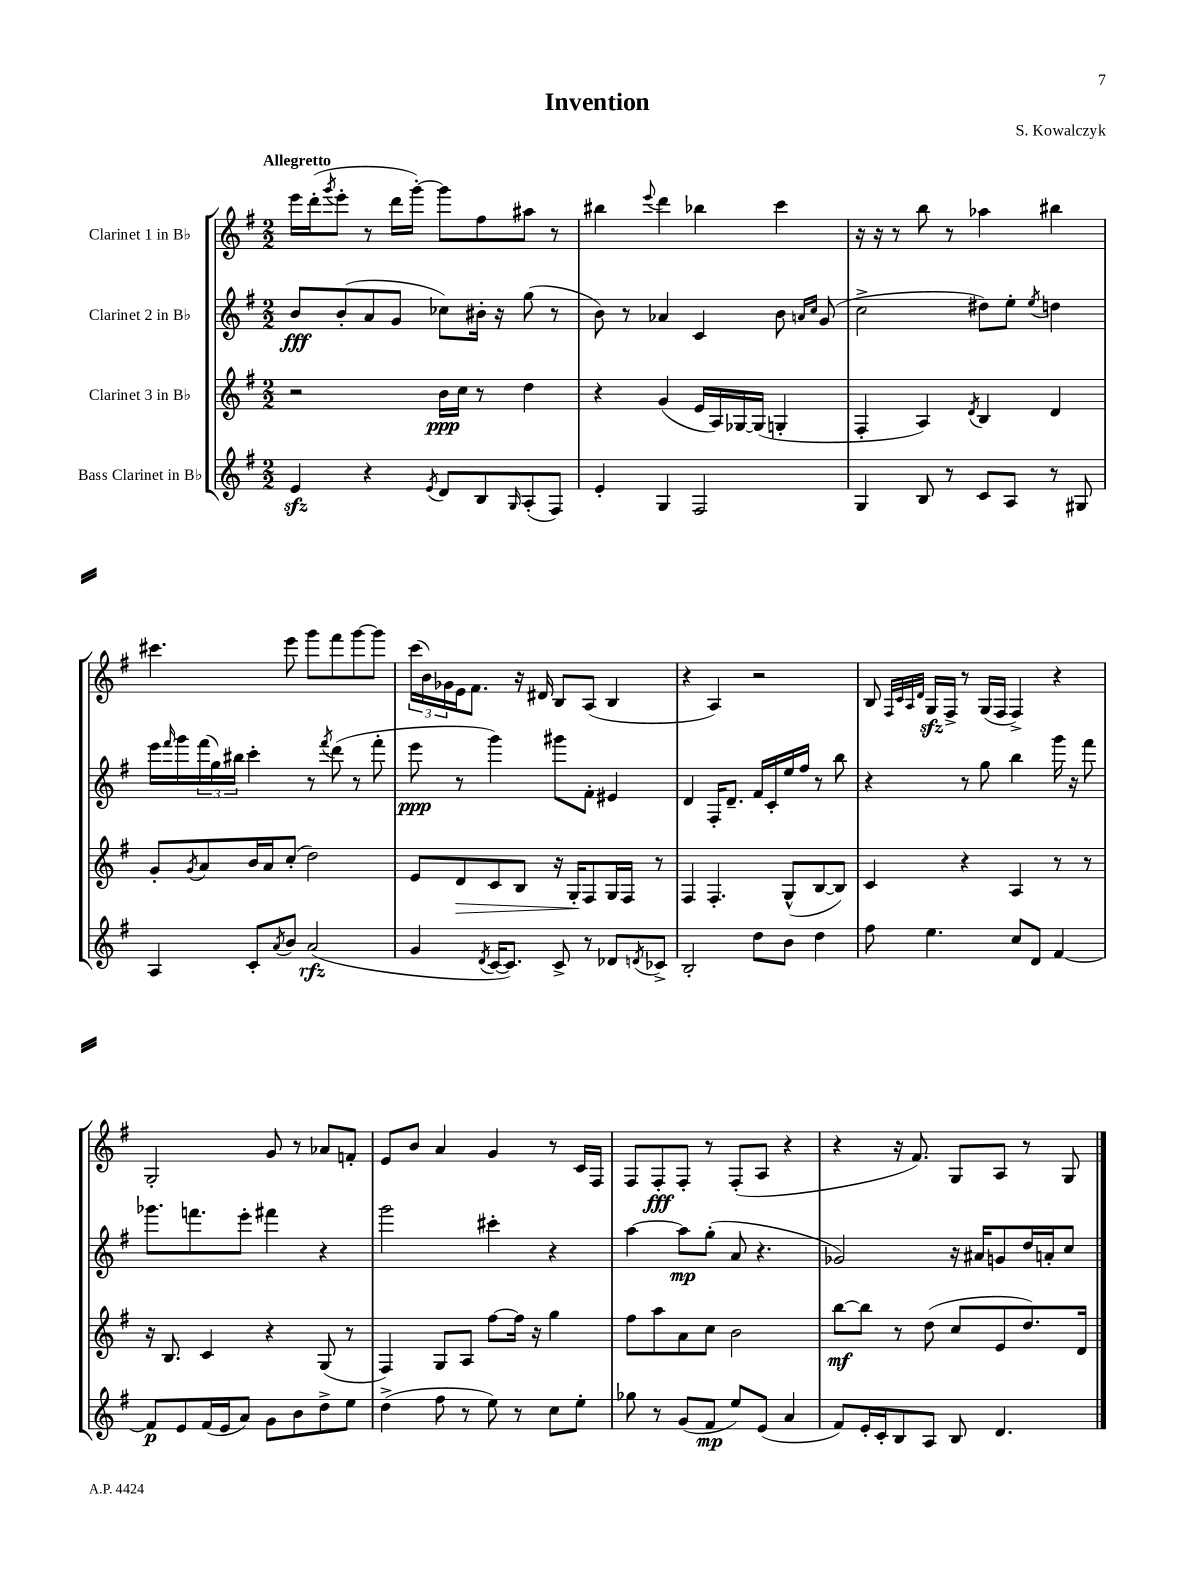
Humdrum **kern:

**kern	**kern	**kern	**kern
*staff4	*staff3	*staff2	*staff1
*clefG2	*clefG2	*clefG2	*clefG2
*k[f#]	*k[f#]	*k[f#]	*k[f#]
*M2/2	*M2/2	*M2/2	*M2/2
4e	2r	8b	16eee
.	.	.	(16ddd'
.	.	.	8qggg
.	.	(8b'	8eee'
4r	.	8a	8r
.	.	8g	16ddd
.	.	.	[16ggg')
8qe	.	.	.
8d	16b	8cc-)	8ggg]
.	16cc	.	.
8B	8r	16b#'	8ff#
.	.	16r	.
16qqG	.	.	.
(8A'	4dd	(8gg	8aa#
8F#)	.	8r	8r
=	=	=	=
4e'	4r	8b)	4bb#
.	.	8r	.
.	.	.	8qqeee
4G	(4g	4a-	4ddd
2F#	16e	4c	4bb-
.	16A)	.	.
.	[16G-	.	.
.	(16G-]	.	.
.	4G'	8b	4ccc
.	.	16qqa	.
.	.	16qqcc	.
.	.	(8g	.
=	=	=	=
4G	4F#'	2cc^	16r
.	.	.	16r
.	.	.	8r
8B	4A)	.	8bb
8r	.	.	8r
.	8qd	.	.
8c	4B	8dd#)	4aa-
8A	.	8ee'	.
.	.	8qee	.
8r	4d	4dd	4bb#
8G#	.	.	.
=	=	=	=
4A	8g'	16eee	4.ccc#
.	.	16qqfff#	.
.	.	16ggg	.
.	8qg	.	.
.	8a	(24fff#	.
.	.	24gg)	.
.	.	24bb#	.
8c'	16b	4ccc'	.
.	16a	.	.
8qa	.	.	.
8b	(8cc'	.	8eee
(2a	2dd)	8r	8ggg
.	.	8qfff#	.
.	.	(8ddd	8fff#
.	.	8r	[8ggg
.	.	8fff#'	8ggg]
=	=	=	=
4g	8e	8eee	(24ccc
.	.	.	24b)
.	.	.	24g-
.	8d	8r	16e
.	.	.	8.f#
8qd	.	.	.
[16c	8c	4ggg)	.
8.c])	.	.	.
.	8B	.	16r
.	.	.	16d#
8c^	16r	8ggg#	8B
.	16G'	.	.
8r	8F#	8f#'	(8A
8d-	16G	4e#	4B
.	16F#	.	.
8qd	.	.	.
8c-^	8r	.	.
=	=	=	=
2B'	4F#	4d	4r
.	4.F#'	16F#'	4A)
.	.	8.d~	.
8dd	.	16f#	2r
.	.	16c'	.
8b	(8G^^	16ee	.
.	.	16ff#	.
4dd	[8B	8r	.
.	8B])	8bb	.
=	=	=	=
8ff#	4c	4r	8B
.	.	.	32qqF#
.	.	.	32qqc
.	.	.	32qqA
.	.	.	32qqd
4.ee	.	.	16G
.	.	.	16F#^
.	4r	8r	8r
.	.	8gg	(16G
.	.	.	16F#
8cc	4A	4bb	4F#^)
8d	.	.	.
[4f#	8r	16ggg	4r
.	.	16r	.
.	8r	8fff#	.
=	=	=	=
8f#]	16r	8.ggg-	2G'
.	8.B	.	.
8e	.	.	.
.	.	8.fff	.
(16f#	4c	.	.
16e	.	.	.
8a)	.	8eee'	.
8g	4r	4fff#	8g
8b	.	.	8r
8dd^	(8G	4r	8a-
8ee	8r	.	8f'
=	=	=	=
(4dd^	4F#)	2ggg	8e
.	.	.	8b
8ff#	8G	.	4a
8r	8A	.	.
8ee)	[8ff#	4ccc#'	4g
8r	16ff#]	.	.
.	16r	.	.
8cc	4gg	4r	8r
8ee'	.	.	16c
.	.	.	16F#
=	=	=	=
8gg-	8ff#	[4aa	8F#
8r	8aa	.	8F#'
(8g	8a	8aa]	8F#'
8f#	8cc	(8gg'	8r
8ee)	2b	8a	(8F#'
(8e	.	4.r	8A
4a	.	.	4r
=	=	=	=
8f#)	[8bb	2g-)	4r
16e'	8bb]	.	.
16c'	.	.	.
8B	8r	.	16r
.	.	.	8.f#)
8A	(8dd	.	.
8B	8cc	16r	8G
.	.	16a#	.
4.d	8e	8g	8A
.	8.dd)	16dd	8r
.	.	16a'	.
.	.	8cc	8G
.	16d	.	.
==	==	==	==
*-	*-	*-	*-
